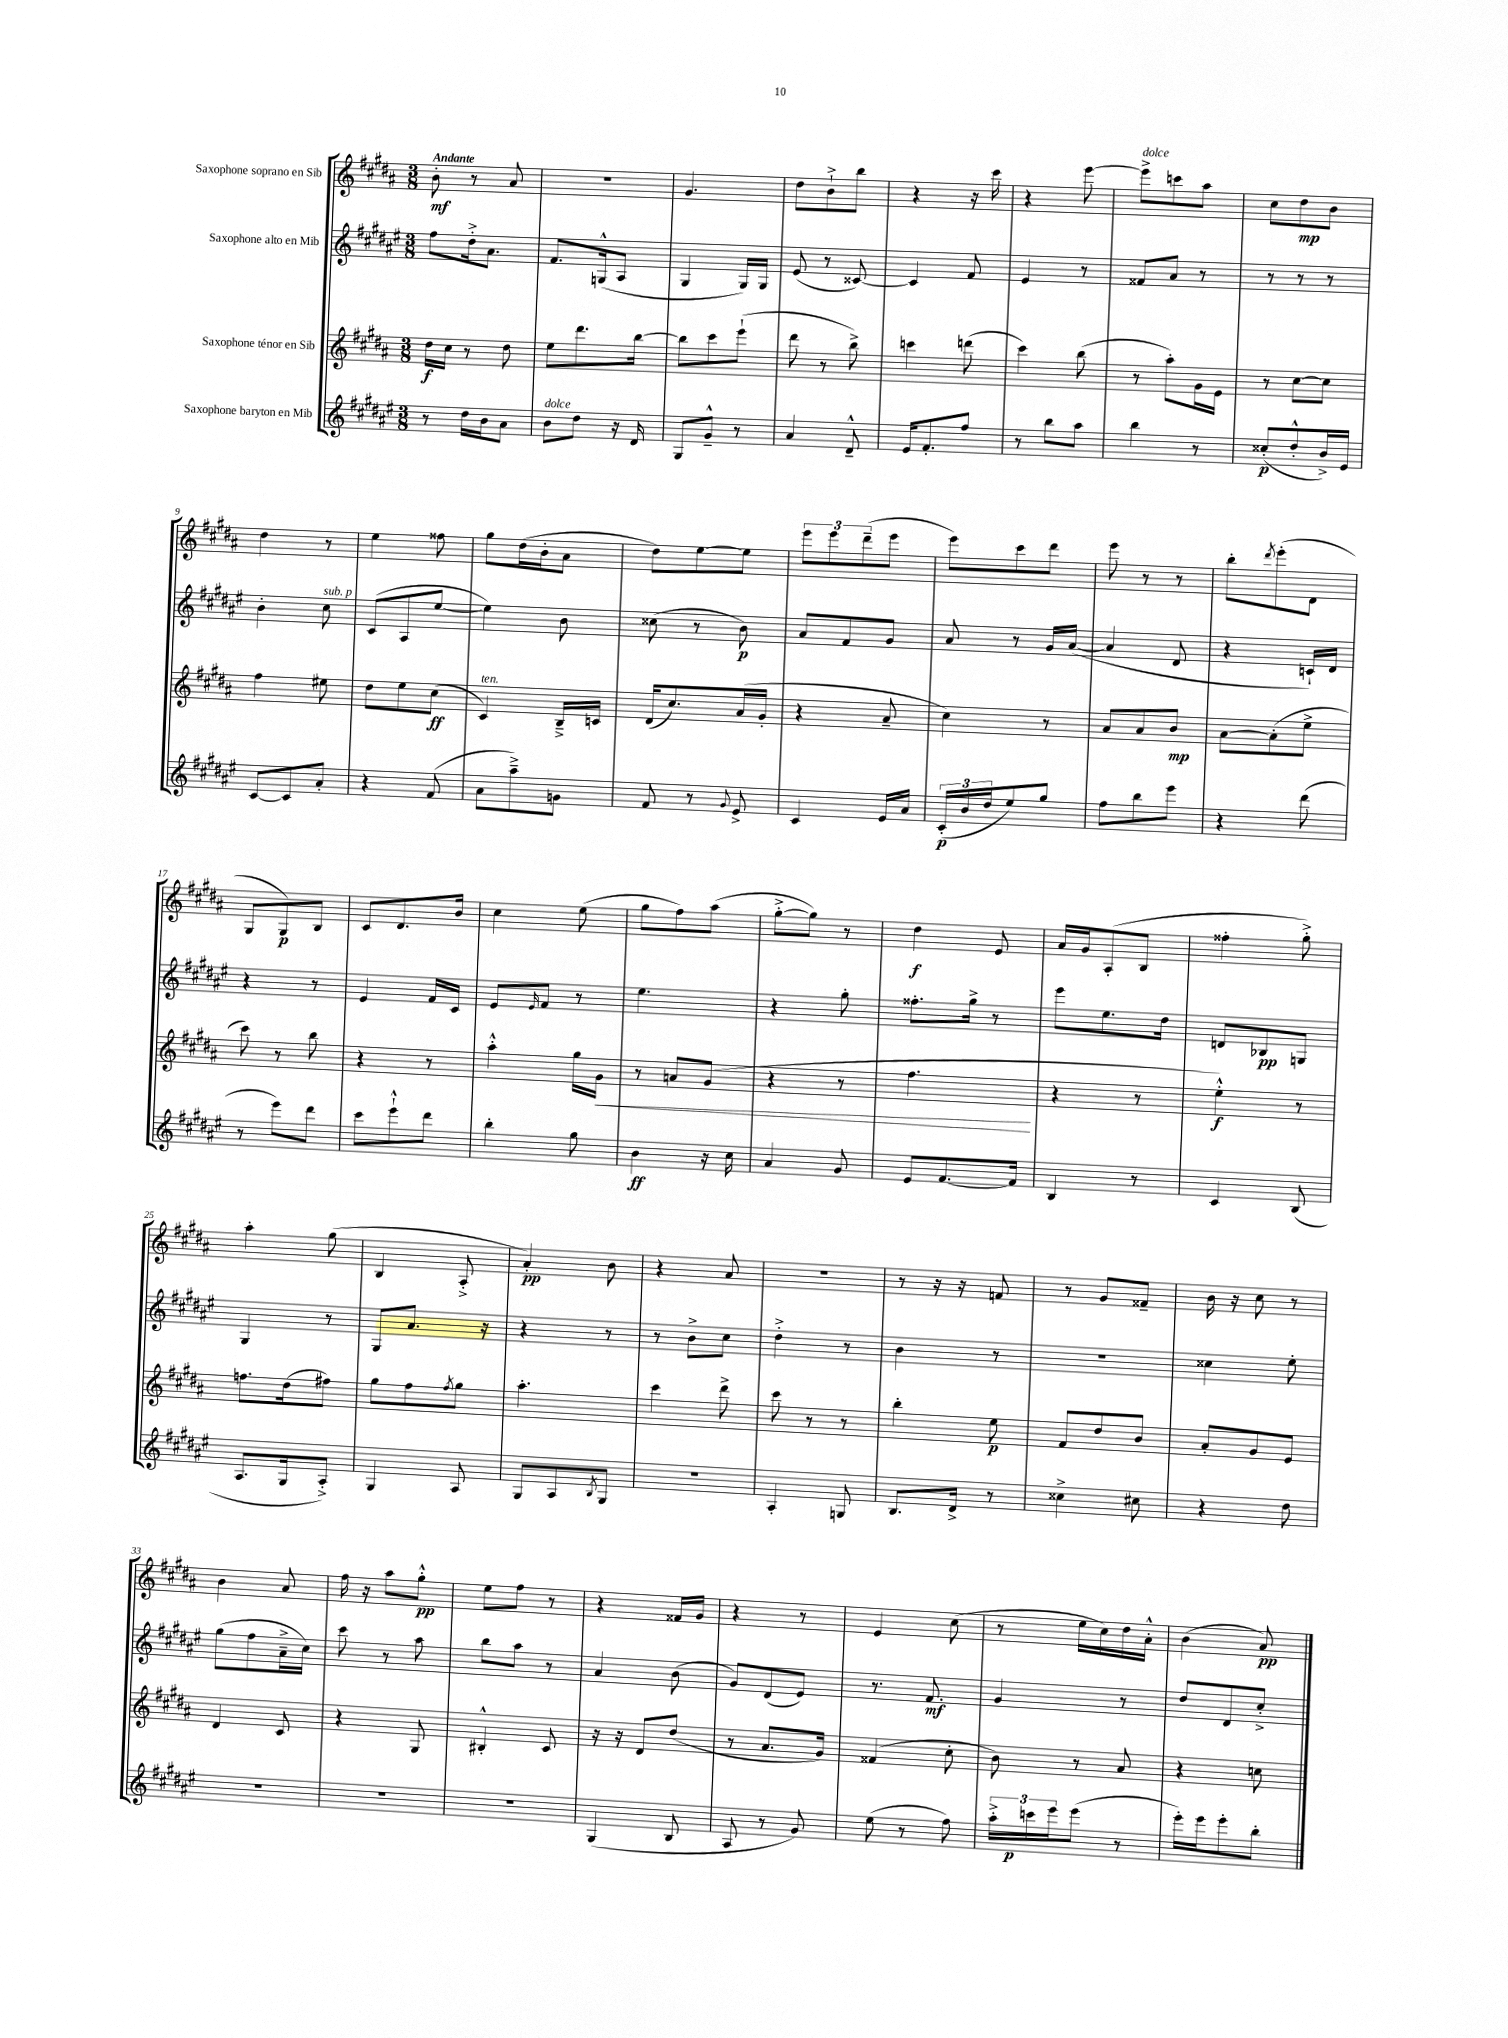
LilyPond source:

<<
\new StaffGroup <<
\new Staff = "s0" \with { instrumentName = "Saxophone soprano en Sib" } {
    \clef treble \key b \major \numericTimeSignature \time 3/8 \tempo "Andante"
    b'8-.\mf r8 ais'8 |
    R4. |
    gis'4. |
    dis''8 b'8-!-> b''8 |
    r4 r16 cis'''16 |
    r4 e'''8~ |
    e'''8->^\markup { \italic "dolce" } c'''8 ais''8 |
    cis''8 dis''8\mp b'8 |
    dis''4 r8 |
    e''4 fisis''8 |
    gis''8 dis''16( b'16-. ais'8 |
    dis''8) e''8~ e''8 |
    \tuplet 3/2 { e'''8 e'''8 dis'''8--( } e'''8 |
    e'''8) cis'''8 dis'''8 |
    e'''8 r8 r8 |
    b''8-. \acciaccatura { dis'''8 } e'''8-.( dis'8 |
    gis8 gis8\p) b8 |
    cis'8 dis'8. b'16 |
    cis''4 e''8( |
    gis''8 fis''8) ais''8( |
    gis''8~-.-> gis''8) r8 |
    dis''4\f e'8 |
    ais'16 gis'16 ais8-.( b8 |
    fisis''4-. gis''8-.->) |
    ais''4-. gis''8( |
    b4 ais8-.-> |
    ais'4-.\pp) b'8 |
    r4 ais'8 |
    R4. |
    r8 r16 r16 f'8 |
    r8 gis'8 fisis'8-- |
    b'16 r16 cis''8 r8 |
    b'4 ais'8 |
    fis''16 r16 ais''8 gis''8-.-^\pp |
    e''8 fis''8 r8 |
    r4 fisis'16 gis'16 |
    r4 r8 |
    e'4 cis''8( |
    r8 e''16 cis''16) dis''16 ais'16-.-^ |
    b'4( ais'8\pp) \bar "|." |
}
\new Staff = "s1" \with { instrumentName = "Saxophone alto en Mib" } {
    \clef treble \key fis \major \numericTimeSignature \time 3/8
    fis''8 dis''16-.-> ais'8. |
    fis'8. g16-^( ais8 |
    gis4 gis16) gis16 |
    eis'8( r8 cisis'8~) |
    cisis'4 fis'8 |
    eis'4 r8 |
    fisis'8 ais'8 r8 |
    r8 r8 r8 |
    b'4-. cis''8^\markup { \italic "sub. p" } |
    cis'8( ais8 eis''8~ |
    eis''4) b'8 |
    cisis''8( r8 b'8\p) |
    ais'8 fis'8 gis'8 |
    ais'8 r8 gis'16 ais'16~( |
    ais'4 dis'8 |
    r4 c'16-!) dis'16 |
    r4 r8 |
    eis'4 fis'16 cis'16 |
    eis'8 \grace { eis'16 } fis'8 r8 |
    eis''4. |
    r4 gis''8-. |
    fisis''8.-. gis''16-> r8 |
    eis'''8 eis''8. dis''16 |
    d'8 bes8\pp g8 |
    gis4 r8 |
    gis8 ais'8. r16 |
    r4 r8 |
    r8 b'8-> cis''8 |
    dis''4-.-> r8 |
    b'4 r8 |
    R4. |
    cisis''4 eis''8-. |
    gis''8( fis''8 ais'16---> cis''16) |
    cis'''8 r8 ais''8 |
    b''8 ais''8 r8 |
    ais'4 b'8( |
    gis'8) dis'8( eis'8) |
    r8. fis'8.\mf |
    gis'4 r8 |
    dis''8 dis'8 cis''8-.-> \bar "|." |
}
\new Staff = "s2" \with { instrumentName = "Saxophone ténor en Sib" } {
    \clef treble \key b \major \numericTimeSignature \time 3/8
    dis''16\f cis''16 r8 dis''8 |
    e''8 dis'''8. b''16~ |
    b''8 cis'''8 e'''8-!( |
    dis'''8 r8 b''8->) |
    c'''4 d'''8( |
    cis'''4) b''8( |
    r8 ais''8-.) gis'16 e'16 |
    r8 cis''8~ cis''8 |
    fis''4 eis''8 |
    dis''8 e''8 cis''8\ff( |
    cis'4^\markup { \italic "ten." }) b16---> c'16 |
    dis'16( cis''8.) ais'16( gis'16-. |
    r4 ais'8-- |
    cis''4) r8 |
    ais'8 ais'8 b'8\mp |
    ais'8~ ais'8-.( e''8-> |
    cis'''8) r8 b''8 |
    r4 r8 |
    ais''4-.-^ gis''16 gis'16\< |
    r8 a'8 gis'8( |
    r4 r8 |
    fis''4.\! |
    r4 r8 |
    e''4-.-^\f) r8 |
    f''8. dis''16( fis''8) |
    gis''8 fis''8 \acciaccatura { fis''8 } gis''8 |
    ais''4.-. |
    cis'''4 dis'''8-> |
    cis'''8 r8 r8 |
    b''4-. e''8\p |
    fis'8 dis''8 b'8 |
    ais'8-. gis'8 e'8 |
    dis'4 cis'8 |
    r4 gis8 |
    bis4-.-^ cis'8 |
    r16 r16 dis'8 dis''8( |
    r8 ais'8. gis'16) |
    fisis'4( cis''8-. |
    b'8) r8 ais'8 |
    r4 c''8 \bar "|." |
}
\new Staff = "s3" \with { instrumentName = "Saxophone baryton en Mib" } {
    \clef treble \key fis \major \numericTimeSignature \time 3/8
    r8 dis''16 b'16 ais'8 |
    b'8^\markup { \italic "dolce" } dis''8 r16 dis'16 |
    gis8 gis'8---^ r8 |
    ais'4 dis'8---^ |
    eis'16 fis'8.-. fis''8 |
    r8 b''8 ais''8 |
    b''4 r8 |
    cisis''8-.\p( dis''8-.-^ b'16->) eis'16 |
    cis'8~ cis'8 ais'8-. |
    r4 fis'8( |
    ais'8 ais''8--->) g'8 |
    fis'8 r8 \appoggiatura { gis'8 } eis'8-> |
    cis'4 eis'16 ais'16 |
    \tuplet 3/2 { cis'16-.\p( b'16 dis''16 } eis''8) gis''8 |
    fis''8 b''8 eis'''8 |
    r4 dis'''8( |
    r8 eis'''8) dis'''8 |
    cis'''8 eis'''8-!-^ dis'''8 |
    b''4-. gis''8 |
    b'4\ff r16 cis''16 |
    ais'4 gis'8 |
    eis'8 fis'8.~ fis'16 |
    b4 r8 |
    cis'4 b8( |
    ais8. gis16 ais8-.->) |
    gis4 ais8 |
    gis8 ais8 \acciaccatura { b8 } gis8 |
    R4. |
    ais4-. g8 |
    b8. dis'16-> r8 |
    cisis''4-> cis''8 |
    r4 dis''8 |
    R4. |
    R4. |
    R4. |
    gis4( b8 |
    ais8 r8 gis'8) |
    eis''8( r8 fis''8) |
    \tuplet 3/2 { ais''16-.-> c'''16\p eis'''16 } eis'''8( r8 |
    eis'''16-.) eis'''16 eis'''8-. b''8-. \bar "|." |
}
>>
>>
